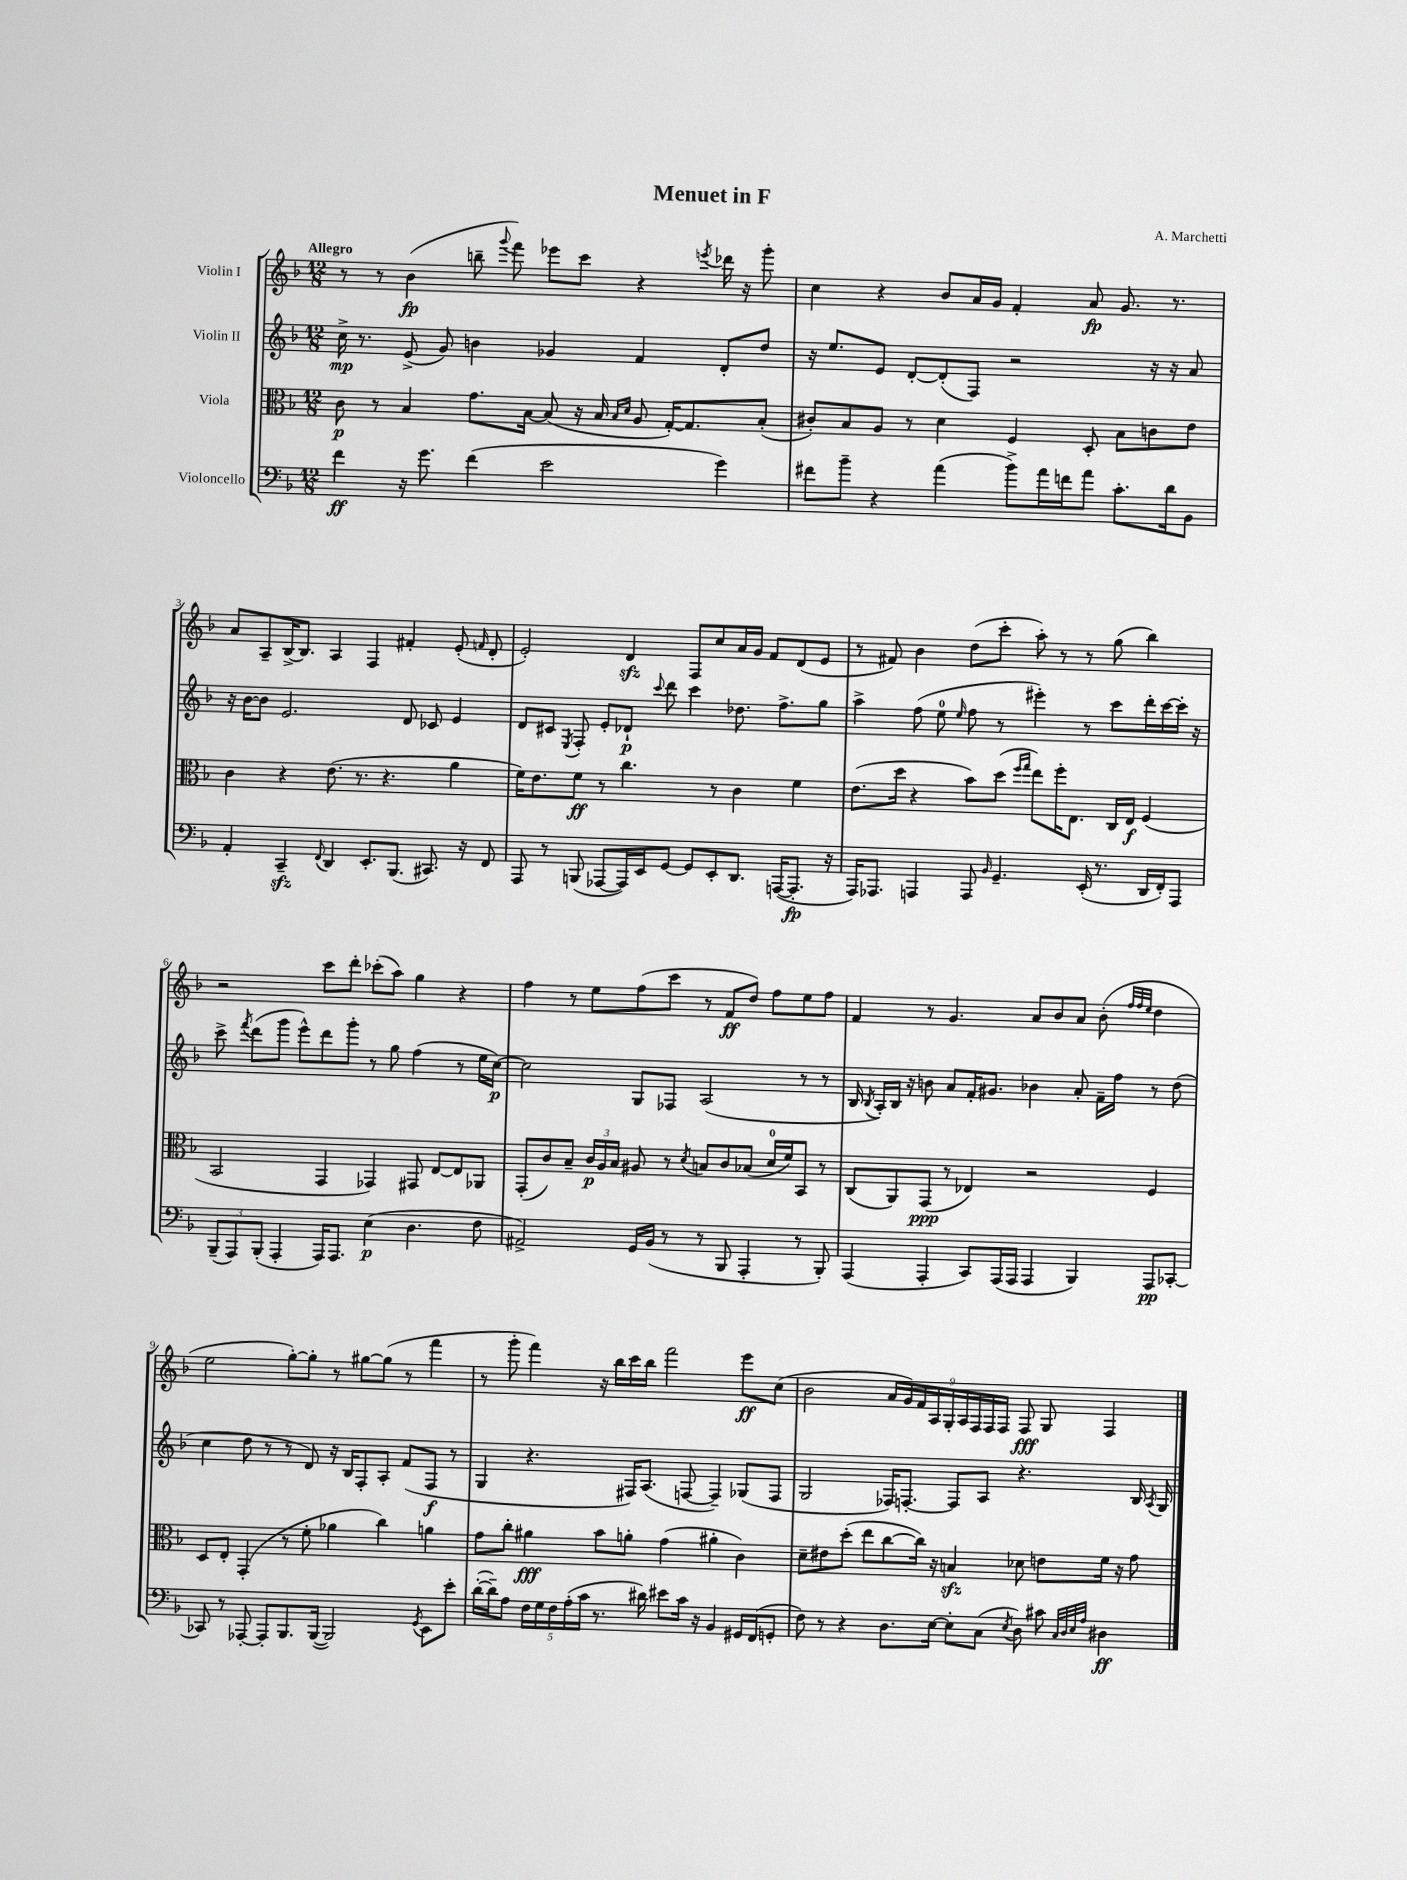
\header { title = "Menuet in F" composer = "A. Marchetti" }
<<
\new StaffGroup <<
\new Staff = "s0" \with { instrumentName = "Violin I" } {
    \clef treble \key f \major \numericTimeSignature \time 12/8 \tempo "Allegro"
    \autoBeamOff r8 r8 bes'4\fp( b''8-- \appoggiatura { g'''8 } f'''8) ees'''8[ c'''8] r4 \acciaccatura { e'''8 } des'''16 r16 g'''8-. |
    c''4 r4 bes'8[ a'16 g'16] f'4-. a'8\fp g'8. r8. |
    a'8[ a8-- bes16~-> bes8.] a4 f4 fis'4-. e'8-.( \grace { f'16 } d'8-. |
    e'2-.) d'4\sfz f8[ c''8 a'16 g'16] f'8[ d'8( e'8] |
    r8 fis'8) bes'4 d''8[( c'''8]-. a''8-.) r8 r8 g''8( bes''4) |
    r2 c'''8[ d'''8]-. ces'''8[-.( a''8]) g''4 r4 |
    f''4 r8 e''8[ f''8( c'''8] r8 f'8[\ff d''8]) f''8[ e''8 f''8] |
    f'4 r8 g'4. a'8[ bes'8 a'8] bes'8-.( \grace { f''32[ f''32 e''32] } d''4 |
    e''2 g''8[~-.) g''8]-. r8 gis''8[~ gis''8]( r8 f'''4 |
    r8 g'''8-. f'''4) r16 bes''16[ c'''16 bes''16] f'''2 e'''8[\ff c''8]( |
    bes'2 \tuplet 9/8 { a'16[ g'16) f'16 a16 g16-. a16 f16 f16 f16] } f8\fff g8 f4 \bar "|." |
}
\new Staff = "s1" \with { instrumentName = "Violin II" } {
    \clef treble \key f \major \numericTimeSignature \time 12/8
    \autoBeamOff c''16->\mp r8. e'8->( g'8) b'4 ges'4 f'4 d'8[-. d''8] |
    r16 e''8.[ e'8] d'8[~-. d'8-.( f8]) r2 r16 r16 a'8 |
    r16 bes'16[~ bes'8] e'2. d'8 ces'8 e'4 |
    d'8[ cis'8] \acciaccatura { e8 } f8-. e'8[-. des'8]-!\p \appoggiatura { c'''8 } d'''8 c'''4 des''8. f''8.[-> g''8] |
    a''4-> f''8( e''8-0 \grace { e''16 } f''8 r8 eis'''4-.) r8 c'''8[ d'''16-. c'''16~ c'''16]-. r16 |
    c'''8-> \acciaccatura { f'''8 } d'''8[( g'''8] e'''8[-^) d'''8 g'''8]-. r8 g''8 f''4( r8 e''16[ c''16]~\p) |
    c''2 g8[ fes8] a2( r8 r8 |
    bes16 \acciaccatura { bes8 } a16[-.) bes16] r16 b'8 a'8[ f'16-. gis'8.] bes'4 a'8-. f'16[-- f''16] r8 d''8( |
    c''4 d''8 r8 r8 d'8) r16 bes16[ f8-. a8]-. f'8[( f8]\f r8 |
    g4 r4. fis16[) a8.]( f8~ f4--) ges8[( f8] |
    g2 fes16[) f8.]~-. f8[ a8] r4. bes16 \acciaccatura { a8 } g16 \bar "|." |
}
\new Staff = "s2" \with { instrumentName = "Viola" } {
    \clef alto \key f \major \numericTimeSignature \time 12/8
    \autoBeamOff c'8\p r8 bes4 g'8.[ bes16]~ bes8( r16 bes16 \grace { bes16[ d'16] } a8 g16[~-.) g8. bes8]-.( |
    cis'8[-.) bes8 a8] r8 d'4 f4 d8-. bes8[ c'8 e'8] |
    c'4 r4 e'8.( r8. r4. a'4 |
    f'16[) e'8. f'8]\ff r8 c''4. r8 c'4 f'4 |
    e'8.[( d''16] r4 bes'8[) d''8]( \grace { f''16[ g''16] } e''8[) f''16-. e8.] c16[ e16]\f f4( |
    bes,2 g,4 ges,4) gis,8 e8[~ e8 aes,8] |
    g,8[-.( c'8) bes8]-- \tuplet 3/2 { c'16[\p a16 bes16] } ais8 r8 \acciaccatura { d'8 } b8[ c'8 bes8]( d'16[-0 f'16) bes,8] r8 |
    c8[( a,8) g,8]\ppp( r8 ees4) r2 f4 |
    d8[ e8]-. g,4-.( r8 f'8-. aes'4 c''4) a'4 |
    g'8[ c''8]-. ais'4\fff bes'8[ a'8]-. g'4( ais'4-. c'4) |
    d'8[-- eis'8 d''8]-.( e''8[ c''8~ c''16]) r16 b4\sfz des'8 e'8[ f'16] r16 g'8 \bar "|." |
}
\new Staff = "s3" \with { instrumentName = "Violoncello" } {
    \clef bass \key f \major \numericTimeSignature \time 12/8
    \autoBeamOff f'4\ff r16 g'8. f'4( e'2 g'4) |
    fis'8[ bes'8]-- r4 a'4( bes'8[->) a'16 f'16 a'8] c'8.[-. d'16 bes,8] |
    a,4-. c,4--\sfz \appoggiatura { f,8 } d,4 e,8.[-. bes,,8.]( cis,8.) r16 f,8 |
    a,,8 r8 b,,8( aes,,8[~ aes,,16) e,16 g,8]~ g,8[ e,8-. d,8.] a,,16[~( a,,8.]-.\fp r16 |
    a,,16[) aes,,8.] a,,4 a,,8 \grace { bes,16 } g,4.-- e,16-.( r8. d,16[ f,16-.) a,,8] |
    \tuplet 3/2 { bes,,8[--( a,,8) bes,,8]-.( } a,,4-. a,,16[) a,,8.] e4\p( d4. f8 |
    ais,2->) g,16[ bes,16]( r8 r8 bes,,8 a,,4-. r8 bes,,8-.) |
    a,,4( a,,4-. c,8[) a,,16( a,,16] a,,4 bes,,4) a,,8[\pp ces,8]~-. |
    ces,8 r8 aes,,8~-. aes,,8[-. bes,,8. bes,,16]~( bes,,2) \acciaccatura { g,8 } e,8[ e'8]-. |
    d'16[~-.( d'16--) a8] \tuplet 5/4 { f16[ g16 f16 a16-.( c'16] } r8. dis'16) eis'8[ c'16] r16 bes,4 gis,16[ f,16( g,8]-. |
    f8) r8 r4 d8.[ e16]~ e8[-. c8]( \acciaccatura { e8 } d8) cis'8 \grace { c32[ d32 e32 a32] } dis4\ff \bar "|." |
}
>>
>>
